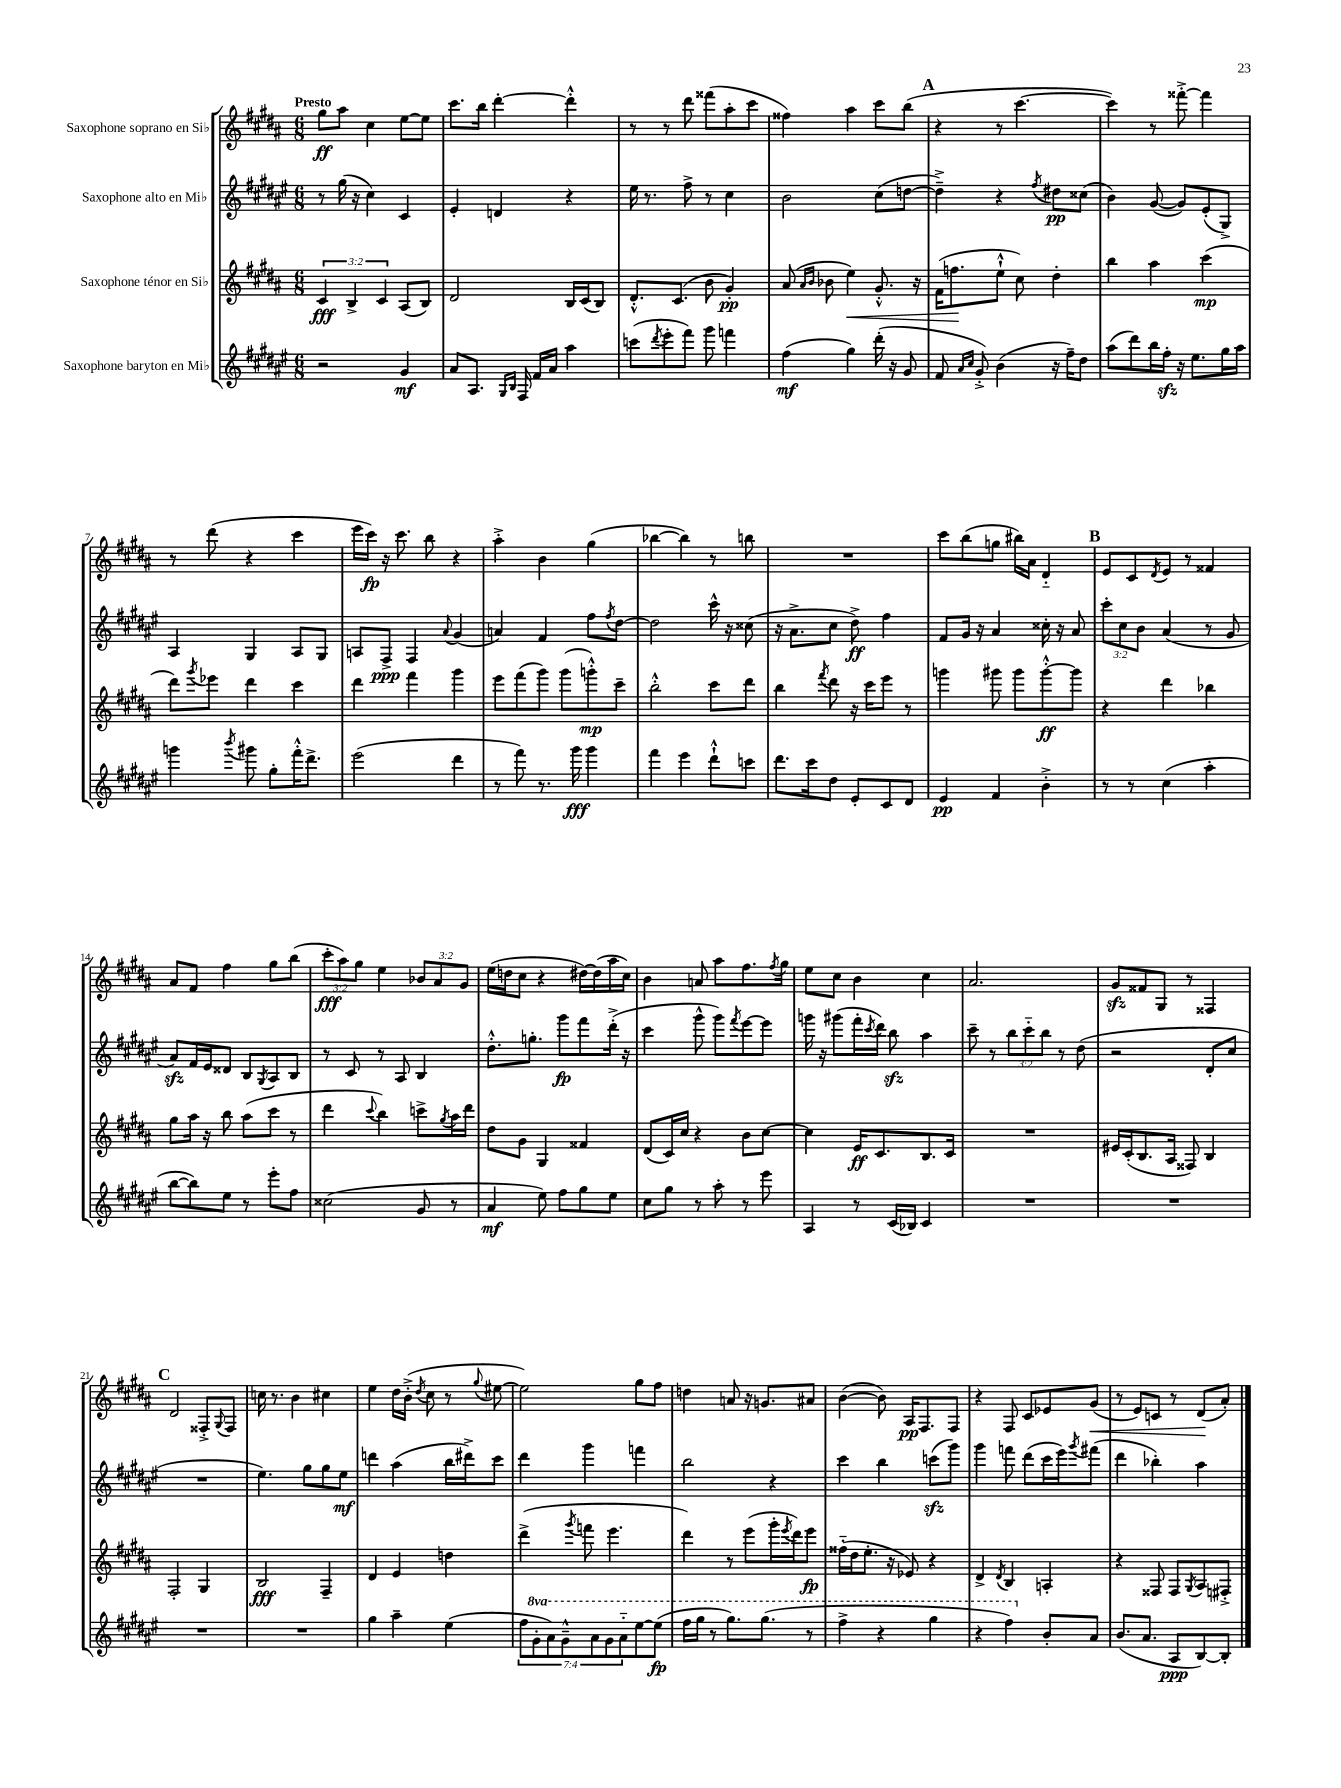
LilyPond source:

<<
\new StaffGroup <<
\new Staff = "s0" \with { instrumentName = "Saxophone soprano en Sib" } {
    \clef treble \key b \major \numericTimeSignature \time 6/8 \override Staff.TupletNumber.text = #tuplet-number::calc-fraction-text \tempo "Presto"
    gis''8\ff ais''8 cis''4 e''8~ e''8 |
    cis'''8. b''16 dis'''4~-. dis'''4-.-^ |
    r8 r8 dis'''8 fisis'''8( ais''8-. cis'''8 |
    fisis''4) ais''4 cis'''8 b''8( |
    \mark \markup { \bold "A" } r4 r8 cis'''4.~ |
    cis'''4) r8 fisis'''8~-.-> fisis'''4 |
    r8 dis'''8( r4 cis'''4 |
    e'''16 cis'''16\fp) r16 cis'''8. b''8 r4 |
    ais''4-.-> b'4 gis''4( |
    bes''4~ bes''4) r8 b''8 |
    R2. |
    cis'''8 b''8( g''8 bis''16) ais'16 dis'4-_ |
    \mark \markup { \bold "B" } e'8 cis'8 \acciaccatura { dis'8 } e'8 r8 fisis'4 |
    ais'8 fis'8 fis''4 gis''8 b''8( |
    \tuplet 3/2 { cis'''8-.\fff ais''8) gis''8 } e''4 \tuplet 3/2 { bes'8 ais'8 gis'8 } |
    e''16( d''16 cis''8 r4 dis''16~) dis''16( ais''16 cis''16) |
    b'4 a'8 ais''8 fis''8. \acciaccatura { fis''8 } gis''16 |
    e''8 cis''8 b'4 cis''4 |
    ais'2. |
    gis'8\sfz fisis'8 gis8 r8 fisis4 |
    \mark \markup { \bold "C" } dis'2 fisis8-.-> \appoggiatura { gis8 } fisis8 |
    c''16 r8. b'4 cis''4 |
    e''4 dis''16 b'16-.->( \acciaccatura { dis''8 } cis''8 r8 \appoggiatura { gis''8 } eis''8~ |
    eis''2) gis''8 fis''8 |
    d''4 a'8 r16 g'8. ais'8 |
    b'4~( b'8) ais16\pp fis8. fis8 |
    r4 fis8 cis'8 ees'8 gis'8\<( |
    r8 e'8) c'8 r8 dis'8\!( ais'8-.) \bar "|." |
}
\new Staff = "s1" \with { instrumentName = "Saxophone alto en Mib" } {
    \clef treble \key fis \major \numericTimeSignature \time 6/8 \override Staff.TupletNumber.text = #tuplet-number::calc-fraction-text
    r8 gis''16( r16 cis''4) cis'4 |
    eis'4-. d'4 r4 |
    eis''16 r8. fis''8-> r8 cis''4 |
    b'2 cis''8( d''8~ |
    \mark \markup { \bold "A" } d''4--->) r4 \acciaccatura { fis''8 } dis''8\pp cisis''8( |
    b'4) gis'8~( gis'8) eis'8-.( gis8->) |
    ais4 gis4 ais8 gis8 |
    a8 fis8->\ppp fis4 \appoggiatura { ais'8 } gis'4( |
    a'4) fis'4 fis''8 \acciaccatura { fis''8 } dis''8~ |
    dis''2 cis'''16-^ r16 cisis''8( |
    r16 ais'8.-> cis''8 dis''8->\ff) fis''4 |
    fis'8 gis'16 r16 ais'4 cisis''16-. r16 ais'8 |
    \mark \markup { \bold "B" } \tuplet 3/2 { cis'''8-. cis''8 b'8 } ais'4( r8 gis'8 |
    ais'8\sfz) fis'16 eis'16 disis'8 b8 \acciaccatura { gis8 } ais8 b8 |
    r8 cis'8 r8 ais8 b4 |
    dis''8.-.-^ g''8.-. gis'''8\fp fis'''8 dis'''16-.->( r16 |
    cis'''4 gis'''8-^ gis'''8) \acciaccatura { fis'''8 } eis'''8~ eis'''8 |
    g'''16 r16 gis'''8( fis'''16-. \acciaccatura { cis'''8 } dis'''16) b''8\sfz ais''4 |
    cis'''8-- r8 \tuplet 3/2 { b''8 cis'''8-_ b''8 } r8 dis''8( |
    r2 dis'8-. cis''8 |
    \mark \markup { \bold "C" } R2. |
    eis''4.) gis''8 gis''8 eis''8\mf |
    d'''4 ais''4( b''16 dis'''16->) cis'''8 |
    dis'''4 gis'''4 f'''4 |
    b''2 r4 |
    cis'''4 b''4 c'''8\sfz( gis'''8) |
    gis'''4 f'''8 dis'''8( cis'''16 eis'''16) \acciaccatura { gis'''8 } fis'''8( |
    dis'''4 bes''4-.) ais''4 \bar "|." |
}
\new Staff = "s2" \with { instrumentName = "Saxophone ténor en Sib" } {
    \clef treble \key b \major \numericTimeSignature \time 6/8 \override Staff.TupletNumber.text = #tuplet-number::calc-fraction-text
    \tuplet 3/2 { cis'4\fff b4-> cis'4 } ais8( b8) |
    dis'2 b16 cis'16( b8) |
    dis'8.-.-^ cis'8.( b'8 gis'4-.\pp) |
    ais'8( \grace { ais'16 b'16 } bes'8 e''4\<) gis'8.-.-^ r16 |
    \mark \markup { \bold "A" } fis'16( f''8.\! e''8-!-^ cis''8) dis''4-. |
    b''4 ais''4 cis'''4\mp( |
    dis'''8) \acciaccatura { gis'''8 } ees'''8 dis'''4 cis'''4 |
    dis'''4 fis'''4 gis'''4 |
    e'''8 fis'''8( gis'''8) gis'''8( g'''8-.-^\mp) cis'''8-- |
    b''2-.-^ cis'''8 dis'''8 |
    b''4 \acciaccatura { fis'''8 } dis'''8 r16 cis'''16 e'''8 r8 |
    g'''4 gis'''8 gis'''8 gis'''8~-.-^\ff gis'''8 |
    \mark \markup { \bold "B" } r4 dis'''4 bes''4 |
    gis''8 ais''16 r16 b''8 ais''8( cis'''8 r8 |
    dis'''4 \appoggiatura { cis'''8 } b''4) c'''8-> \acciaccatura { gis''8 } ais''16 dis'''16 |
    dis''8 gis'8 gis4 fisis'4 |
    dis'8( cis'16) cis''16 r4 b'8 cis''8~ |
    cis''4 e'16\ff cis'8. b8. cis'16 |
    R2. |
    eis'16 cis'16-.( b8. ais16 fisis8) b4 |
    \mark \markup { \bold "C" } fis2-. gis4 |
    b2\fff fis4-- |
    dis'4 e'4 d''4 |
    dis'''4->( \acciaccatura { gis'''8 } f'''8 e'''4. |
    dis'''4) r8 e'''8( gis'''16-. \acciaccatura { e'''8 } dis'''16) e'''8\fp |
    fisis''16-_( dis''16 e''8.-. r16 ees'8) r4 |
    dis'4-> \acciaccatura { dis'8 } b4 a4-. |
    r4 fisis8 fisis8 \acciaccatura { gis8 } ais8 fis8-.-> \bar "|." |
}
\new Staff = "s3" \with { instrumentName = "Saxophone baryton en Mib" } {
    \clef treble \key fis \major \numericTimeSignature \time 6/8 \override Staff.TupletNumber.text = #tuplet-number::calc-fraction-text \set Staff.ottavationMarkups = #ottavation-simple-ordinals
    r2 gis'4\mf |
    ais'8 ais8. \grace { gis16 b16 } fis16 fis'16 ais'16 ais''4 |
    c'''8( \acciaccatura { dis'''8 } eis'''8-. fis'''8) gis'''8 f'''4 |
    fis''4\mf( gis''4) dis'''16-.( r16 gis'8 |
    \mark \markup { \bold "A" } fis'8 \grace { ais'16 cis''16 } gis'8-.->) b'4( r16 fis''16--) dis''8 |
    ais''8( dis'''8) b''16 fis''16-.\sfz r16 eis''8. gis''16 ais''16 |
    g'''4 \acciaccatura { b'''8 } gis'''8 gis''8-. fis'''16-.-^ dis'''8.-> |
    eis'''2( dis'''4 |
    r8 fis'''8) r8. gis'''16\fff gis'''4 |
    fis'''4 eis'''4 dis'''8-!-^ c'''8 |
    dis'''8. cis'''16 dis''8 eis'8-. cis'8 dis'8 |
    eis'4\pp fis'4 b'4-.-> |
    \mark \markup { \bold "B" } r8 r8 cis''4( ais''4-. |
    b''8~ b''8) eis''8 r8 eis'''8-. fis''8 |
    cisis''2( gis'8 r8 |
    ais'4\mf eis''8) fis''8 gis''8 eis''8 |
    cis''8 gis''8 r8 ais''8-. r8 eis'''8 |
    ais4 r8 cis'16( bes16) cis'4 |
    R2. |
    R2. |
    \mark \markup { \bold "C" } R2. |
    R2. |
    gis''4 ais''4-- eis''4( |
    \tuplet 7/4 { fis''8 \ottava #1 gis''8-. ais''8) gis''8---^ ais''8 gis''8 ais''8-_ } eis'''8~ eis'''8\fp( |
    fis'''16 gis'''16 r8 gis'''8.) gis'''8.( r8 |
    fis'''4-> r4 gis'''4 |
    r4 fis'''4) \ottava #0 b'8-. ais'8 |
    b'8.( ais'8. ais8\ppp b8~) b8-. \bar "|." |
}
>>
>>
